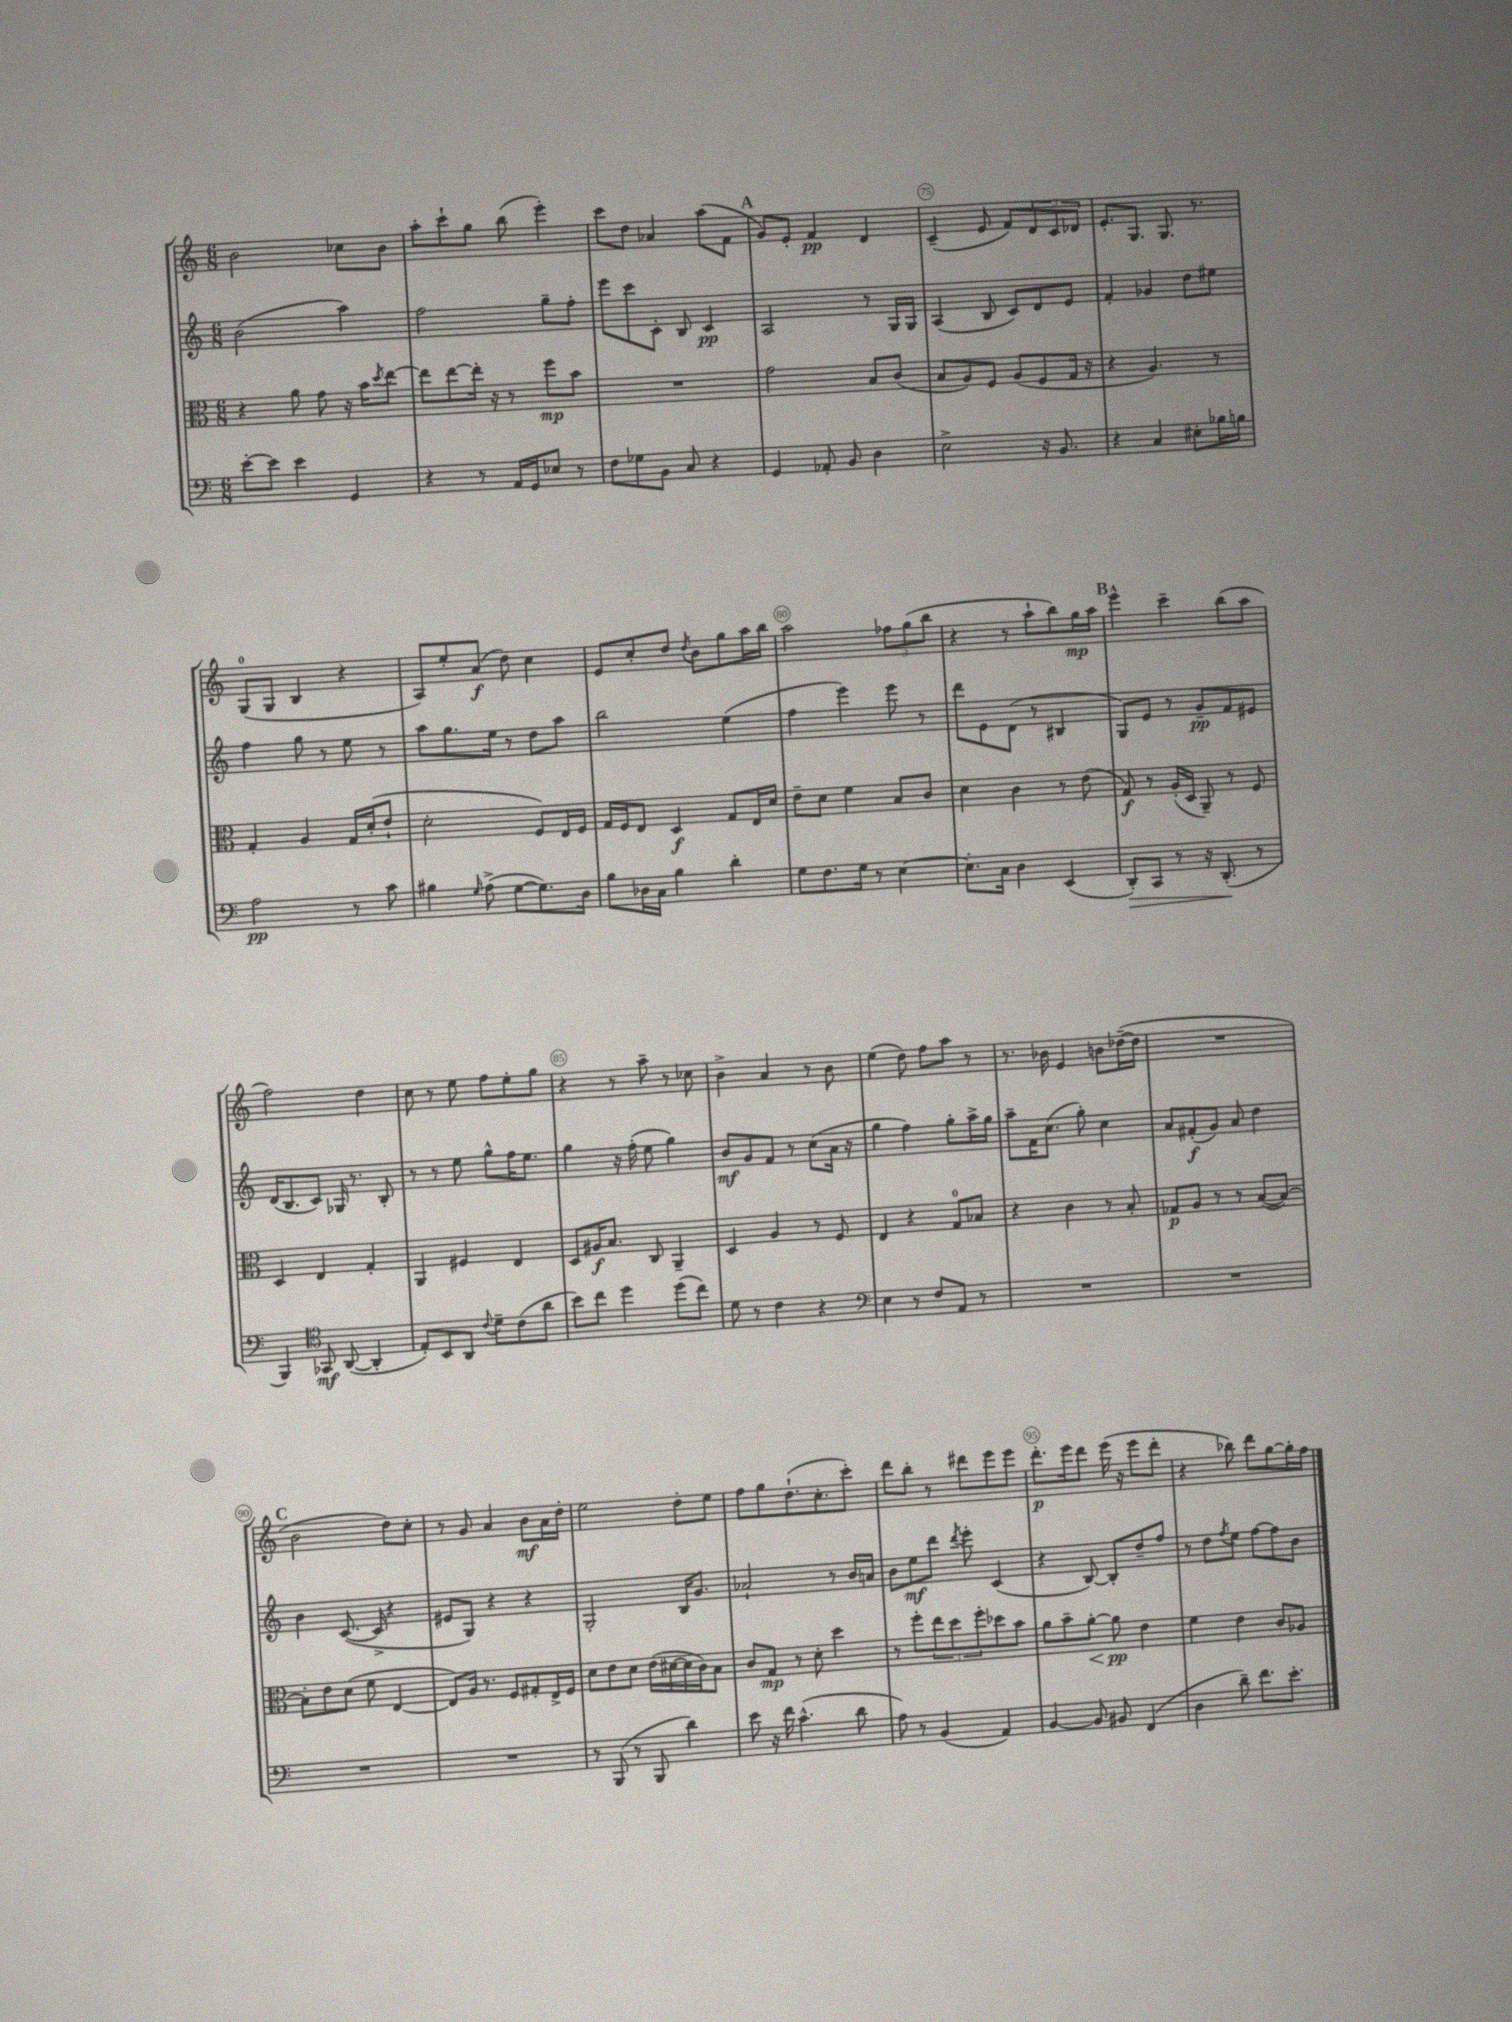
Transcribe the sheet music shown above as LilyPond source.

<<
\new StaffGroup <<
\new Staff = "s0" {
    \clef treble \key c \major \numericTimeSignature \time 6/8
    b'2 ces''8 b'8 |
    a''8-. c'''8-! g''8 b''8( e'''4-.) |
    c'''8 d''8 aes'4 a''8( f'8 |
    \mark \markup { \bold "A" } g'8) e'8-. f'4\pp d'4 |
    c'4--( e'8 f'8) \tuplet 3/2 { d'8 c'8 des'8 } |
    e'8.-. g8. g8. r8. |
    g8-0( g8 b4 r4 |
    a8) e''8-. a'8\f( d''8) c''4 |
    e'8 c''8-. d''8 \acciaccatura { d''8 } b'8 g''8 a''16 b''16 |
    a''2 \tuplet 3/2 { fes''8 g''8( b''8 } |
    r4 r8 a''8-! b''8) g''16\mp a''16 |
    \mark \markup { \bold "B" } e'''4-^ c'''4-- b''8( a''8 |
    f''2) d''4 |
    c''8 r8 e''8 f''8 e''8-. g''8 |
    r4 r8 a''8-- r8 ces''8 |
    b'4-> a'4 r8 b'8 |
    e''4( d''8) f''8 a''8 r8 |
    r8. bes'16 e'4 b'8 des''16~--( des''16 |
    R2. |
    \mark \markup { \bold "C" } b'2 d''8) c''8-. |
    r8 g'8 a'4 b'8\mf a'16 d''16-. |
    e''2 d''8-. e''8 |
    f''8 g''8 d''8.-!( c''8.-. c'''8-.) |
    d'''8 b''8-. r8 dis'''8 e'''8 e'''8 |
    d'''8.-.\p e'''16 d'''8 e'''16( r16 e'''8 d'''8-. |
    r4 bes''8) d'''8 g''8~ g''16-. f''16 \bar "|." |
}
\new Staff = "s1" {
    \clef treble \key c \major \numericTimeSignature \time 6/8
    b'2( a''4) |
    f''2 g''8-- f''8-. |
    e'''8 c'''8 c'8-. b8 c'4\pp |
    \mark \markup { \bold "A" } a2 r8 g16 g16 |
    a4( b8 c'8) d'8 e'8 |
    f'4-. ges'4 d''8 eis''8 |
    f''4 g''8 r8 e''8 r8 |
    a''8 g''8. e''16 r8 d''8 a''8 |
    b''2 e''4( |
    f''4 e'''4) e'''8 r8 |
    d'''8 e'8 d'8( r8 bis4 |
    \mark \markup { \bold "B" } g8) e'8 r8 g'8--\pp f'8 eis'8 |
    d'16( b8. c'8) ges16 r8. b8-. |
    r8 r8 e''8 g''8-^ f''16 e''8. |
    g''4 r16 f''16-.( e''8 g''4) |
    b'8\mf g'8 f'8 r8 c''8( a'16 r16 |
    g''4 f''4) g''8-. a''16-> g''16 |
    a''8-- f'16 c''8.( g''8-.) c''4 |
    a'8 fis'8-.\f( g'8) a'8 d''4 |
    \mark \markup { \bold "C" } b'4 c'8.~( c'16-> r4 |
    eis'8 g8) r4 r4 |
    g2-. b16 g'8. |
    aes'2-! r8 b'16 a'16 |
    b'8 e''8\mf d'''8 \acciaccatura { d'''8 } e'''8-. c'4( |
    r4 b8~) b8-. d''8-- f''8 |
    r8 d''8 \acciaccatura { f''8 } e''8 f''8~ f''8 b'8 \bar "|." |
}
\new Staff = "s2" {
    \clef alto \key c \major \numericTimeSignature \time 6/8
    r4 a'8 g'8 r16 b'16 \acciaccatura { d''8 } e''8~ |
    e''8 e''8~ e''16-. r16 r8 f''8\mp b'8 |
    R2. |
    \mark \markup { \bold "A" } g'2 b8 c'8( |
    b8 a8) f8 a8( f8 g16 r16 |
    r4 a4.) r8 |
    g4-. a4 g16 d'16-.( e'8-! |
    d'2-. f8) e16 f16 |
    g16 f16 e8 d4\f g8 e16 d'16 |
    e'8-- d'8 f'4 b8 c'8 |
    d'4 c'4 r8 e'8( |
    \mark \markup { \bold "B" } g8\f) r8 a16-.( d16 a,8--) r8 f8 |
    d4 e4 g4-. |
    a,4 fis4 e4 |
    d8 ais16\f b8. c8 a,4-- |
    d4 a4 r8 f8 |
    e4 r4 g8-0 bes8 |
    r4 c'4 r8 b8-. |
    ges8\p a8 r8 r8 b8~( b8~) |
    \mark \markup { \bold "C" } b8-. e'8 d'8( f'8 e4~ |
    e8) a16 r8. f8 gis8-. e16-> f16 |
    d'8 e'8 d'8 e'16( dis'16~ dis'16 c'16) b8 |
    c'8 g8\mp r8 d'8-. d''4 |
    r8 f''8-. \tuplet 3/2 { e''8 d''8 f''8-. } des''8 b'8 |
    a'8 b'8-- a'8~-.\< a'8\pp\! e'4 |
    f'4 e'4 c'8 aes8 \bar "|." |
}
\new Staff = "s3" {
    \clef bass \key c \major \numericTimeSignature \time 6/8
    e'8~-. e'8 e'4 g,4 |
    r4 r8 a,16 g,16 ees8 r8 |
    f8 ges8 b,8 c8 r4 |
    \mark \markup { \bold "A" } g,4 aes,8-. b,8 d4 |
    e2-> r16 b,8. |
    r4 c4 eis8-. bes16 b16 |
    a2\pp r8 c'8 |
    bis4 \grace { g16 } a8->( g8~ g8.) d16 |
    b8 des16 c16 b4 d'4-. |
    g8 f8. g16 r8 e4~ |
    e8.-. c16 d4 e,4( |
    \mark \markup { \bold "B" } d,8-.\>) c,8 r8 r16 d,8.-.\!( r8 |
    b,,4) \clef tenor ges,8\mf a,8~( a,4-. |
    e8-.) b,8 a,8 \appoggiatura { c'8 } d'8-- c'8( a'8 |
    b'8) c''8 d''4 d''8( c''8) |
    d'8 r8 c'4 r4 |
    \clef bass e4 r8 f8 a,8 r8 |
    R2. |
    R2. |
    \mark \markup { \bold "C" } R2. |
    R2. |
    r8 b,,8( r8 b,,8 d'4) |
    e'8 r16 f'16 c'4.-^( d'8 |
    a8) r8 b,4( a,4) |
    b,4~ b,8 bis,8 f,4( |
    d4 d'8--) f'8. e'8.-. \bar "|." |
}
>>
>>
\layout { \context { \Score currentBarNumber = #71 \override BarNumber.break-visibility = ##(#f #t #t) barNumberVisibility = #(every-nth-bar-number-visible 5) \override BarNumber.stencil = #(make-stencil-circler 0.1 0.3 ly:text-interface::print) } }
